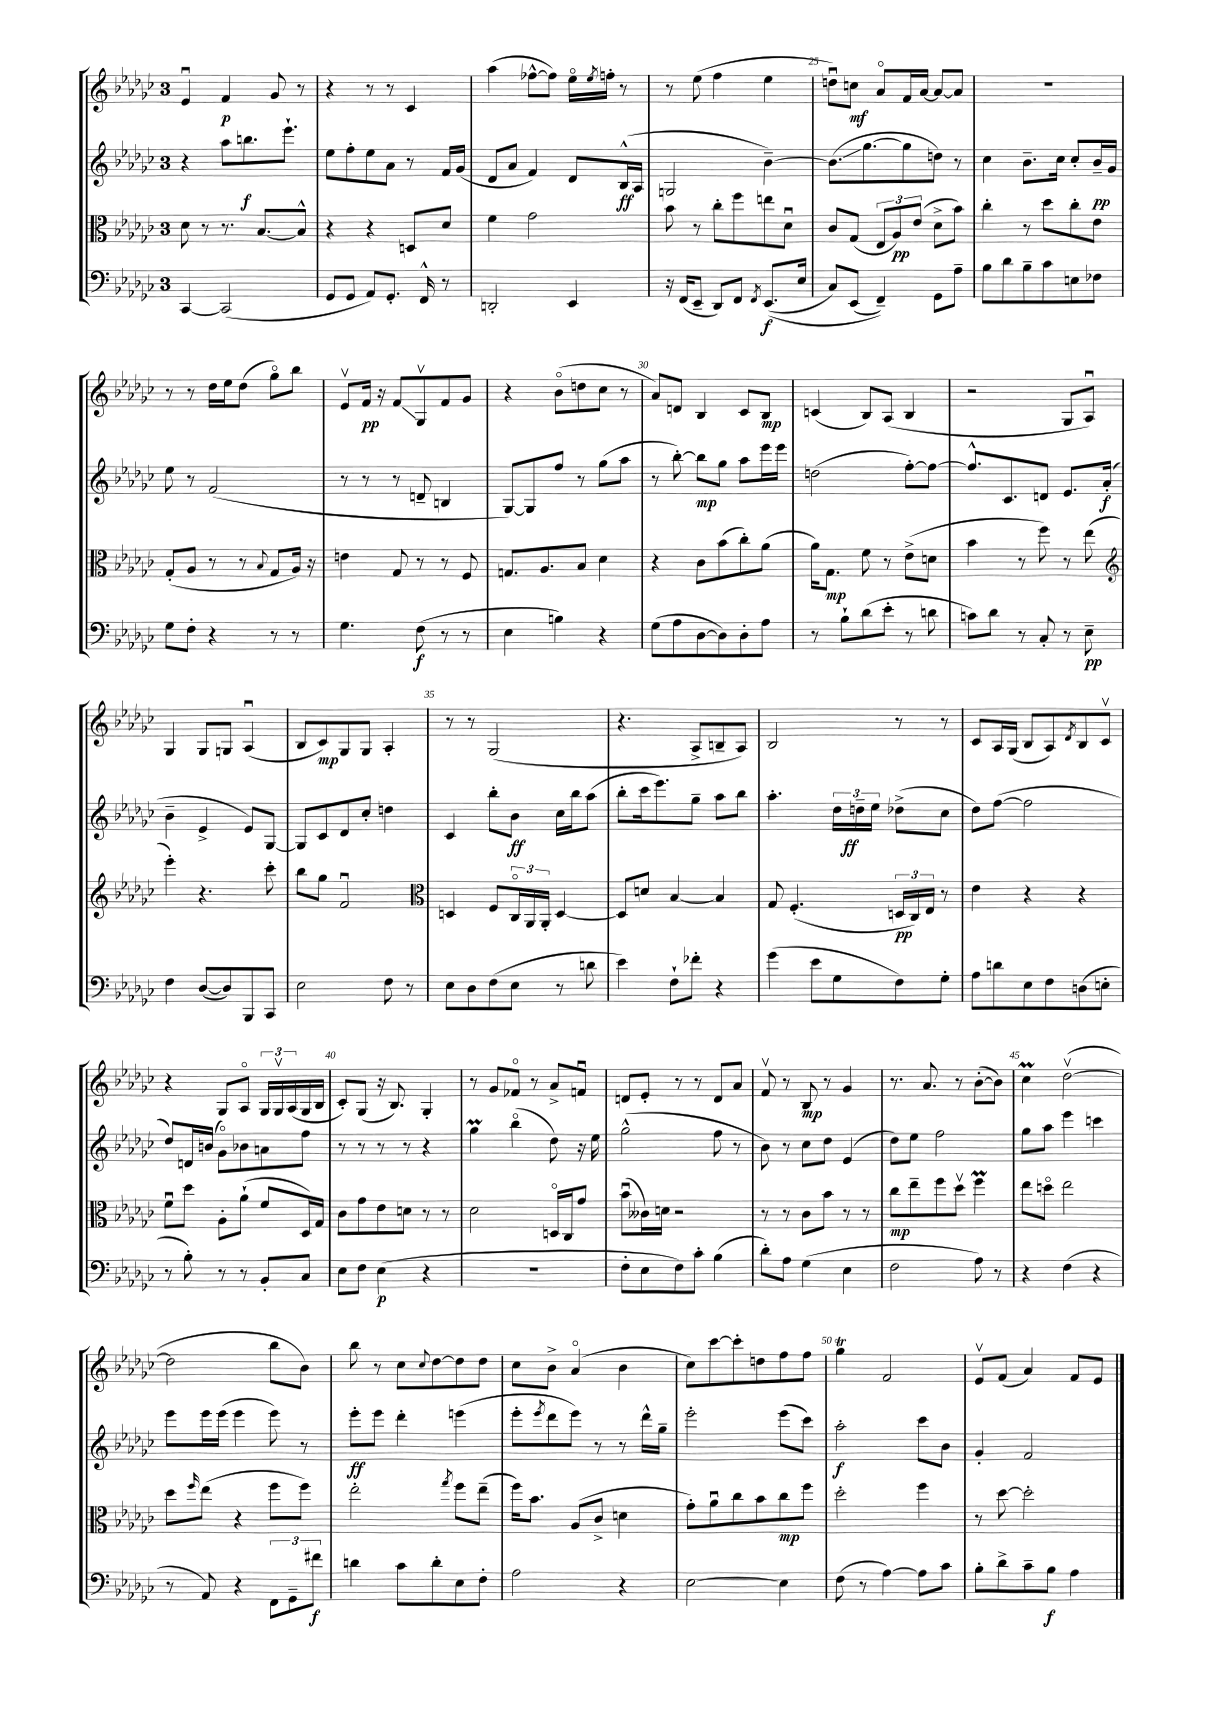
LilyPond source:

<<
\new StaffGroup <<
\new Staff = "s0" {
    \clef treble \key ges \major \once \override Staff.TimeSignature.style = #'single-digit \time 3/4
    ees'4\downbow f'4\p ges'8 r8 |
    r4 r8 r8 ces'4 |
    aes''4( fes''8~-^ fes''8) ees''16\flageolet \acciaccatura { ees''8 } f''16-. r8 |
    r8 ees''8( f''4 ees''4 |
    d''8\downbow) c''8\mf aes'8\flageolet f'16 aes'16~ aes'8~ aes'8 |
    R2. |
    r8 r8 des''16 ees''16 des''8( ges''8\flageolet) bes''8 |
    ees'8\upbow f'16\pp r16 f'8\glissando ges8\upbow f'8 ges'8 |
    r4 bes'8\flageolet( d''8 ces''8 r8 |
    aes'8) d'8 bes4 ces'8 bes8\mp |
    c'4( bes8) aes8( bes4 |
    r2 ges8 aes8\downbow) |
    ges4 ges8 g8 aes4\downbow( |
    bes8 ces'8\mp) ges8 ges8 aes4-. |
    r8 r8 ges2( |
    r4. aes8-> b8-- aes8) |
    bes2 r8 r8 |
    ces'8 aes16 ges16( bes8 aes8) \acciaccatura { des'8 } bes8 ces'8\upbow |
    r4 ges8 aes8\flageolet \tuplet 3/2 { ges16 ges16\upbow aes16( } ges16 bes16 |
    ces'8-.) ges8( r16 bes8.) ges4-. |
    r8 ges'8 fes'8\flageolet r8 aes'8-> f'8\downbow |
    d'8 ees'8-. r8 r8 d'8 aes'8 |
    f'8\upbow r8 bes8\mp r8 ges'4 |
    r8. aes'8. r8 bes'8~-.( bes'8) |
    ces''4\prall des''2~\upbow( |
    des''2 bes''8 bes'8) |
    bes''8 r8 ces''8 \appoggiatura { ces''8 } des''8~ des''8 des''8 |
    ces''8 bes'8-> aes'4\flageolet( bes'4 |
    ces''8) ces'''8~ ces'''8-. d''8 f''8 f''8 |
    ges''4\trill f'2 |
    ees'8\upbow f'8( aes'4) f'8 ees'8 \bar "|." |
}
\new Staff = "s1" {
    \clef treble \key ges \major \once \override Staff.TimeSignature.style = #'single-digit \time 3/4
    r4 aes''8 b''8.\f ees'''8.-! |
    ees''8 f''8-. ees''8 aes'8 r8 f'16 ges'16( |
    des'8 aes'8 f'4) des'8 bes16-^\ff( aes16 |
    g2 bes'4~--) |
    bes'8.\glissando( ges''8.~ ges''8 d''8) r8 |
    ces''4 bes'8.-- ces''16 ces''8-. bes'16--\pp ges'16 |
    ees''8 r8 f'2( |
    r8 r8 r8 d'8-- b4 |
    ges8~) ges8 f''8 r8 ges''8( aes''8 |
    r8 bes''8~-.) bes''8\mp ges''8 aes''8 ees'''16 ees'''16 |
    d''2( f''8~-.) f''8~ |
    f''8.-^ ces'8. d'8 ees'8. aes'16-.\f( |
    bes'4-- ees'4-> ees'8) ges8~ |
    ges8 ces'8 des'8 ces''8-. d''4 |
    ces'4 bes''8-. bes'8\ff ces''16 bes''16 aes''8( |
    bes''8-. ces'''16 ees'''8.) ges''8-- aes''8 bes''8 |
    aes''4.-. \tuplet 3/2 { des''16 d''16--\ff ees''16 } des''8->( ces''8 |
    des''8) f''8~( f''2 |
    des''8) d'16 b'16( ges'8\flageolet) bes'8 a'8 f''8 |
    r8 r8 r8 r8 r4 |
    ges''4\prall bes''4\flageolet( des''8) r16 ees''16 |
    ges''2-^( f''8 r8 |
    bes'8) r8 ces''8 des''8 ees'4( |
    des''8) ees''8 f''2 |
    ges''8 aes''8 ees'''4 c'''4 |
    ees'''8 ees'''16 ees'''16( ees'''4 ees'''8) r8 |
    ees'''8-.\ff ees'''8 des'''4-. e'''4( |
    ees'''8-. \acciaccatura { ees'''8 } des'''8 ees'''8) r8 r8 des'''16-^ ges''16-- |
    ees'''2-. ees'''8( ces'''8) |
    aes''2-.\f ces'''8 bes'8 |
    ges'4-. f'2 \bar "|." |
}
\new Staff = "s2" {
    \clef alto \key ges \major \once \override Staff.TimeSignature.style = #'single-digit \time 3/4
    des'8 r8 r8. bes8.~ bes8-^ |
    r4 r4 d8 des'8 |
    f'4 ges'2 |
    bes'8 r8 ces''8-. f''8 e''8 des'8\downbow |
    ces'8 ges8( \tuplet 3/2 { ees8 aes8\pp) ees'8( } des'8-> bes'8) |
    ces''4-. r8 des''8 ces''8-. ees'8 |
    ges8-.( aes8 r8 r8 \appoggiatura { bes8 } ges8 aes16) r16 |
    e'4 ges8 r8 r8 f8 |
    g8. aes8. bes8 des'4 |
    r4 ces'8 bes'8( ces''8-.) aes'8( |
    aes'16) ges8.\mp f'8 r8 ees'8->( d'8 |
    bes'4 r8 f''8) r8 ees''8( |
    \clef treble ees'''4-.) r4. ces'''8-. |
    bes''8 ges''8 f'2\downbow |
    \clef alto d4 f8 \tuplet 3/2 { ces16\flageolet aes,16 aes,16-. } d4~ |
    d8 d'8 bes4~ bes4 |
    ges8 f4.-.( \tuplet 3/2 { d16\pp ces16) ees16 } r8 |
    ees'4 r4 r4 |
    f'8\downbow des''8 aes8-. aes'8-!( f'8 des16) ges16 |
    ces'8 ges'8 ees'8 d'8 r8 r8 |
    des'2 d16\flageolet ces16 ges'8 |
    bes'8\downbow( ceses'16) d'16 r2 |
    r8 r8 ces'8 bes'8 r8 r8 |
    ces''8\mp ees''8-- f''8 des''8\upbow f''4\prall |
    ees''8 d''8\flageolet ees''2 |
    des''8 \grace { f''16 } ees''8( r4 f''8 f''8) |
    ees''2-. \acciaccatura { ges''8 } f''8 ees''8--( |
    f''16) bes'8. aes8( ces'8-> d'4 |
    ges'8-.) aes'8\downbow ces''8 bes'8 ces''8\mp f''8 |
    des''2-. f''4 |
    r8 des''8~ des''2-. \bar "|." |
}
\new Staff = "s3" {
    \clef bass \key ges \major \once \override Staff.TimeSignature.style = #'single-digit \time 3/4
    ces,4~ ces,2( |
    ges,8 ges,8 aes,8) ges,8.-. f,16-^ r8 |
    d,2-. ees,4 |
    r16 f,16( ees,8-- des,8) f,8 \acciaccatura { f,8 } ees,8.\f(\( ees16 |
    ces8) ees,8( f,4--)\) ges,8 aes8-- |
    bes8 des'8 bes8-- ces'8 e8 fes8 |
    ges8 f8-. r4 r8 r8 |
    ges4. f8\f( r8 r8 |
    ees4 b4) r4 |
    ges8( aes8 des8~ des8) des8-. aes8 |
    r8 bes8-! des'8( ees'8-. r8 d'8 |
    c'8) des'8 r8 ces8-. r8 ees8--\pp |
    f4 des8~( des8) bes,,8 ces,8 |
    ees2 f8 r8 |
    ees8 des8 f8( ees8 r8 d'8 |
    ees'4) f8-! fes'8-. r4 |
    ges'4( ees'8 ges8 f8) ges8-. |
    aes8 d'8 ees8 f8 d8( e8-. |
    r8 bes8-.) r8 r8 bes,8-. ces8 |
    ees8 f8 ees4\p( r4 |
    R2. |
    f8-. ees8 f8) ces'8-. bes4( |
    des'8-.) aes8 ges4( ees4 |
    f2 aes8) r8 |
    r4 f4( r4 |
    r8 aes,8) r4 \tuplet 3/2 { f,8 ges,8-- fis'8\f } |
    d'4 ces'8 d'8-. ees8 f8-. |
    aes2 r4 |
    ees2~ ees4 |
    f8( r8 aes4~) aes8 ces'8 |
    bes8-. des'8-> ces'8-- bes8\f aes4 \bar "|." |
}
>>
>>
\layout { \context { \Score currentBarNumber = #21 \override BarNumber.break-visibility = ##(#f #t #t) barNumberVisibility = #(every-nth-bar-number-visible 5) } }
